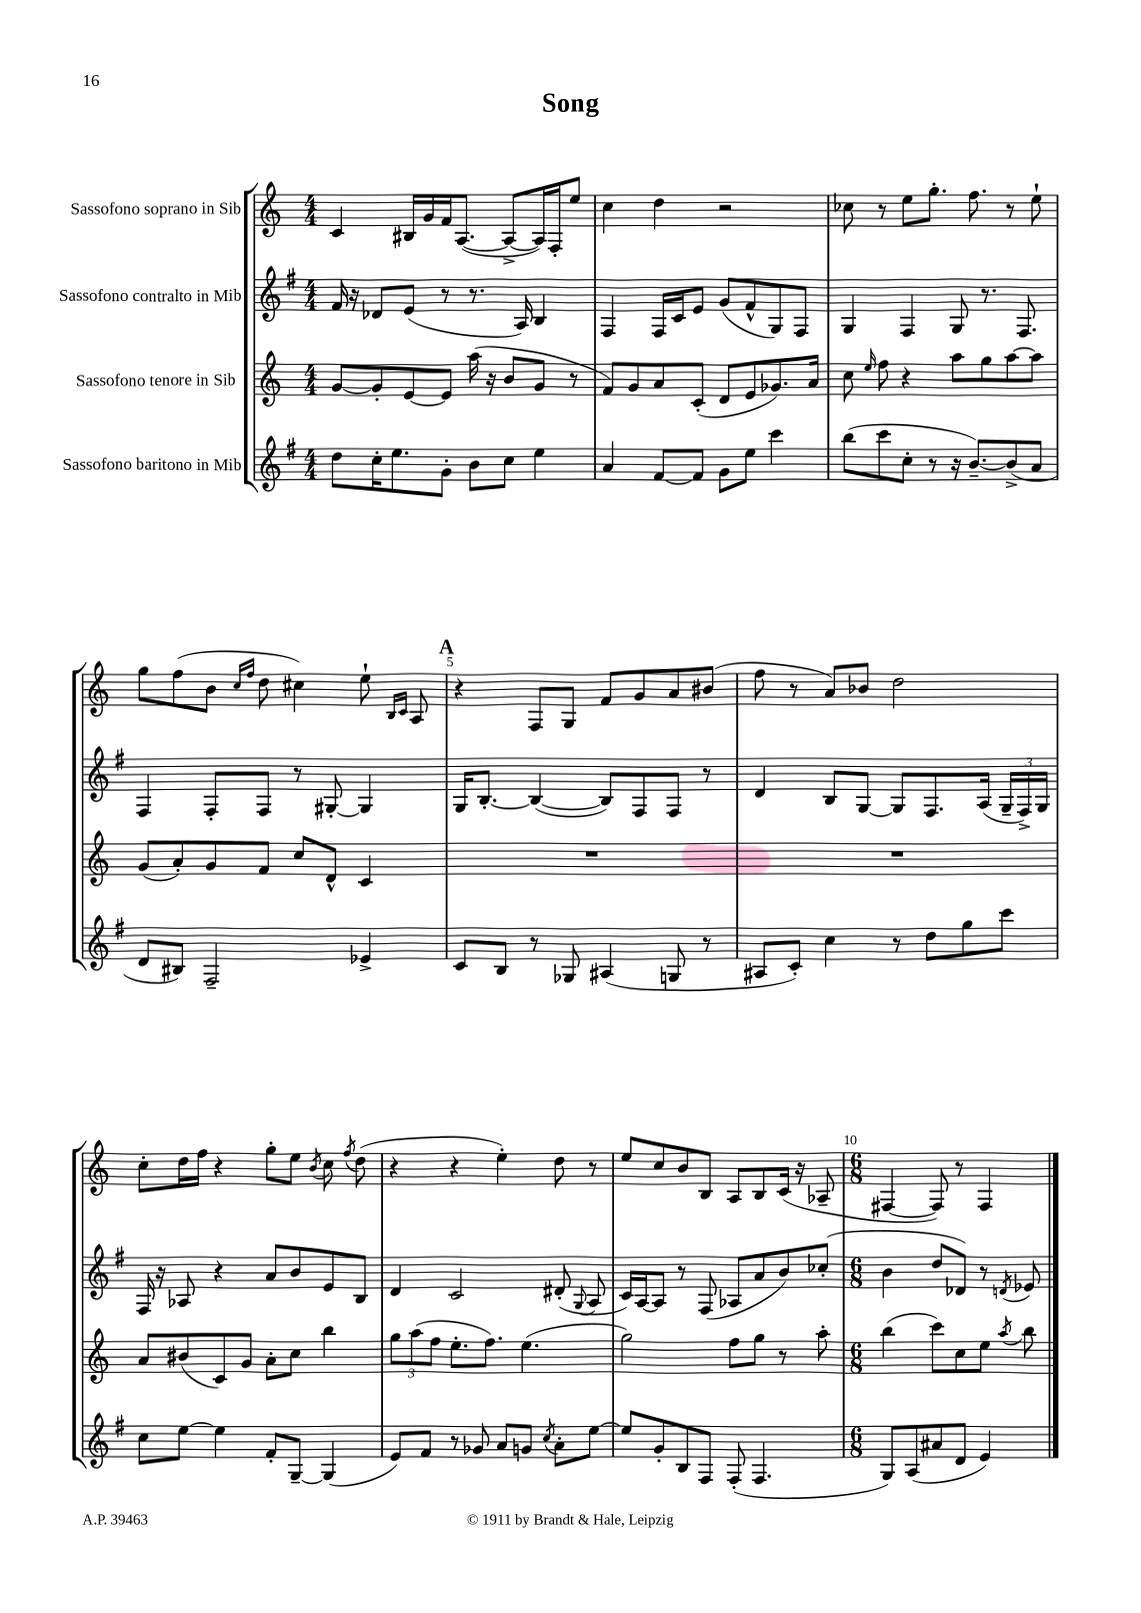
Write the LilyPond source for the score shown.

\header { title = "Song" }
<<
\new StaffGroup <<
\new Staff = "s0" \with { instrumentName = "Sassofono soprano in Sib" } {
    \clef treble \key c \major \numericTimeSignature \time 4/4
    \autoBeamOff c'4 bis16[ g'16 f'16 a8.]~( a8[~-> a16) f16-. e''8] |
    c''4 d''4 r2 |
    ces''8 r8 e''8[ g''8.]-. f''8. r8 e''8-! |
    g''8[ f''8( b'8] \grace { c''16[ f''16] } d''8 cis''4) e''8-! \grace { b16[ c'16] } a8 |
    \mark \markup { \bold "A" } r4 f8[ g8] f'8[ g'8 a'8 bis'8]( |
    f''8 r8 a'8[) bes'8] d''2 |
    c''8[-. d''16 f''16] r4 g''8[-. e''8] \acciaccatura { b'8 } c''8 \acciaccatura { f''8 } d''8( |
    r4 r4 e''4-.) d''8 r8 |
    e''8[ c''8 b'8 b8] a8[ b8 c'16]( r16 aes8-- |
    \numericTimeSignature \time 6/8 fis4~ fis8) r8 fis4 \bar "|." |
}
\new Staff = "s1" \with { instrumentName = "Sassofono contralto in Mib" } {
    \clef treble \key g \major \numericTimeSignature \time 4/4
    \autoBeamOff fis'16 r16 des'8[ e'8]( r8 r8. a16) b4 |
    fis4 fis16[ c'16 e'8] g'8[( fis'8-^ g8) fis8] |
    g4 fis4 g8 r8. fis8. |
    fis4 fis8[-. fis8] r8 gis8~-. gis4 |
    \mark \markup { \bold "A" } g16[ b8.]~-. b4~( b8[) fis8 fis8] r8 |
    d'4 b8[ g8]~ g8[ fis8. a16]( \tuplet 3/2 { g16[-- fis16->) g16] } |
    fis16 r16 aes8 r4 a'8[ b'8 e'8 b8] |
    d'4 c'2 dis'8-.( \appoggiatura { g8 } a8 |
    c'16[) a16~ a8] r8 fis8( aes8[ a'8 b'8) ces''8]-.( |
    \numericTimeSignature \time 6/8 b'4 d''8[ des'8]) r8 \acciaccatura { d'8 } ees'8 \bar "|." |
}
\new Staff = "s2" \with { instrumentName = "Sassofono tenore in Sib" } {
    \clef treble \key c \major \numericTimeSignature \time 4/4
    \autoBeamOff g'8[~ g'8-. e'8~ e'8] a''16( r16 b'8[ g'8] r8 |
    f'8[) g'8 a'8 c'8]-.( d'8[ e'8 ges'8.) a'16] |
    c''8 \grace { e''16 } f''8 r4 a''8[ g''8 a''8~ a''8] |
    g'8[( a'8-.) g'8 f'8] c''8[ d'8]-^ c'4 |
    \mark \markup { \bold "A" } R1 |
    R1 |
    a'8[ bis'8( c'8) g'8] a'8[-. c''8] b''4 |
    \tuplet 3/2 { g''8[ a''8( f''8] } e''8.[-. f''8.]) e''4.( |
    g''2) f''8[ g''8] r8 a''8-. |
    \numericTimeSignature \time 6/8 b''4( c'''8[) c''8 e''8] \acciaccatura { a''8 } b''8 \bar "|." |
}
\new Staff = "s3" \with { instrumentName = "Sassofono baritono in Mib" } {
    \clef treble \key g \major \numericTimeSignature \time 4/4
    \autoBeamOff d''8[ c''16-. e''8. g'8]-. b'8[ c''8] e''4 |
    a'4 fis'8[~ fis'8] g'8[ e''8] c'''4 |
    b''8[( c'''8 c''8]-. r8 r16 b'8.[~--) b'8->( a'8] |
    d'8[ bis8]) fis2-- ees'4-> |
    \mark \markup { \bold "A" } c'8[ b8] r8 ges8 ais4( g8 r8 |
    ais8[ c'8]-.) c''4 r8 d''8[ g''8 c'''8] |
    c''8[ e''8]~ e''4 fis'8[-. g8]~-- g4( |
    e'8[) fis'8] r8 ges'8 a'8[ g'8] \acciaccatura { c''8 } a'8[-. e''8]~ |
    e''8[ g'8-. b8 fis8] fis8-.( fis4. |
    \numericTimeSignature \time 6/8 g8[) a8( ais'8 d'8] e'4) \bar "|." |
}
>>
>>
\layout { \context { \Score \override BarNumber.break-visibility = ##(#f #t #t) barNumberVisibility = #(every-nth-bar-number-visible 5) } }
